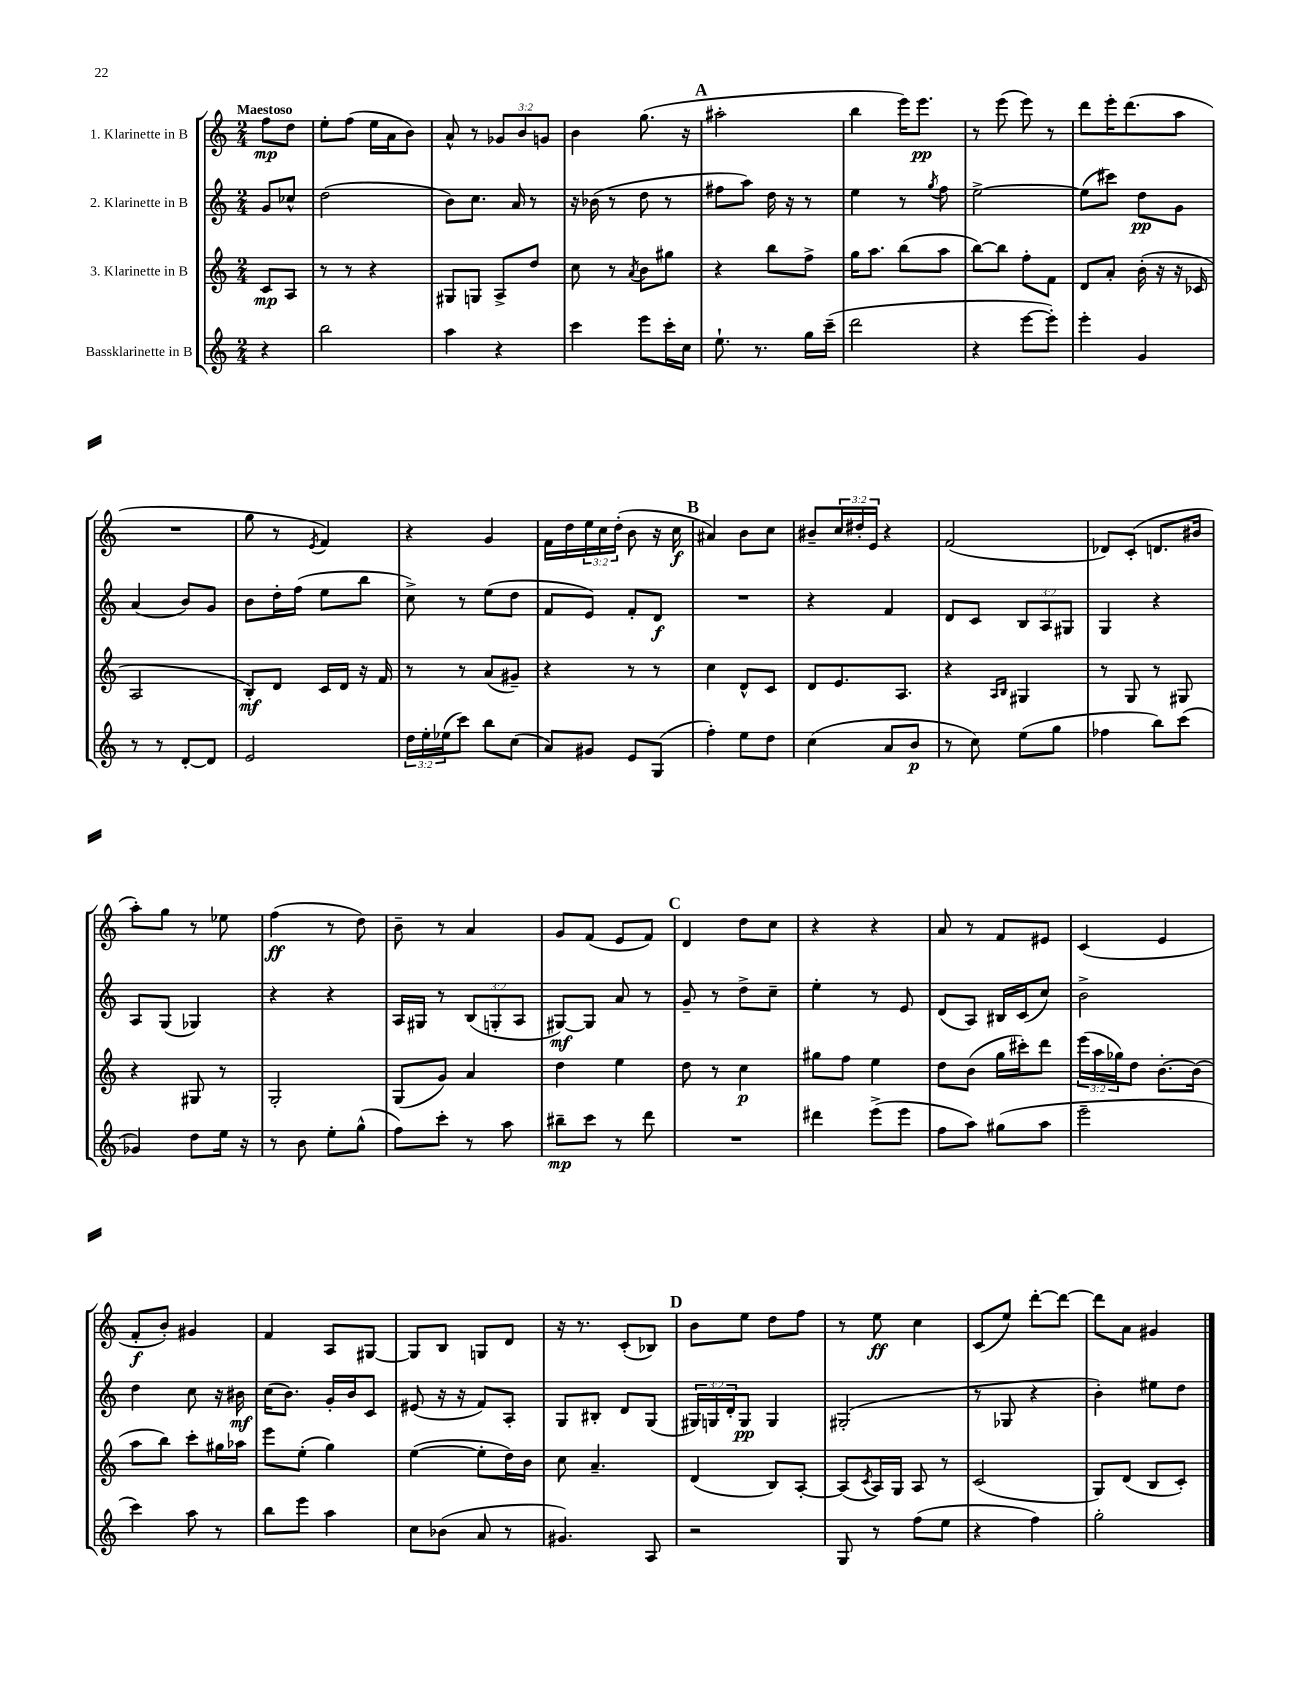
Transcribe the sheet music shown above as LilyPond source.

<<
\new StaffGroup <<
\new Staff = "s0" \with { instrumentName = "1. Klarinette in B" } {
    \clef treble \key c \major \numericTimeSignature \time 2/4 \override Staff.TupletNumber.text = #tuplet-number::calc-fraction-text \partial 4 \tempo "Maestoso"
    f''8\mp d''8 |
    e''8-. f''8( e''16 a'16 b'8) |
    a'8-^ r8 \tuplet 3/2 { ges'8 b'8 g'8 } |
    b'4 g''8.( r16 |
    \mark \markup { \bold "A" } ais''2-. |
    b''4 e'''16) e'''8.\pp |
    r8 e'''8( e'''8) r8 |
    d'''8 e'''16-. d'''8.( a''8 |
    R2 |
    g''8 r8 \acciaccatura { e'8 } f'4) |
    r4 g'4 |
    f'16 d''16 \tuplet 3/2 { e''16 c''16 d''16-.( } b'8 r16 c''16\f |
    \mark \markup { \bold "B" } ais'4) b'8 c''8 |
    bis'8-- \tuplet 3/2 { c''16 dis''16-. e'16 } r4 |
    f'2( |
    des'8) c'8-.( d'8. bis'16 |
    a''8-.) g''8 r8 ees''8 |
    f''4\ff( r8 d''8) |
    b'8-- r8 a'4 |
    g'8 f'8( e'8 f'8) |
    \mark \markup { \bold "C" } d'4 d''8 c''8 |
    r4 r4 |
    a'8 r8 f'8 eis'8 |
    c'4( e'4 |
    f'8-.\f b'8-.) gis'4 |
    f'4 a8 gis8~ |
    gis8 b8 g8 d'8 |
    r16 r8. c'8-.( bes8) |
    \mark \markup { \bold "D" } b'8 e''8 d''8 f''8 |
    r8 e''8\ff c''4 |
    c'8( e''8) d'''8~-. d'''8~ |
    d'''8 a'8 gis'4 \bar "|." |
}
\new Staff = "s1" \with { instrumentName = "2. Klarinette in B" } {
    \clef treble \key c \major \numericTimeSignature \time 2/4 \override Staff.TupletNumber.text = #tuplet-number::calc-fraction-text \partial 4
    g'8 ces''8-^ |
    d''2( |
    b'8) c''8. a'16 r8 |
    r16 bes'16( r8 d''8 r8 |
    \mark \markup { \bold "A" } fis''8 a''8) d''16 r16 r8 |
    e''4 r8 \acciaccatura { g''8 } f''8 |
    e''2~-> |
    e''8( cis'''8) d''8\pp g'8 |
    a'4( b'8) g'8 |
    b'8 d''16-. f''16( e''8 b''8 |
    c''8->) r8 e''8( d''8 |
    f'8 e'8) f'8-. d'8\f |
    \mark \markup { \bold "B" } R2 |
    r4 f'4 |
    d'8 c'8 \tuplet 3/2 { b8 a8 gis8 } |
    g4 r4 |
    a8 g8( ges4) |
    r4 r4 |
    a16 gis16 r8 \tuplet 3/2 { b8( g8-. a8 } |
    gis8~\mf) gis8 a'8 r8 |
    \mark \markup { \bold "C" } g'8-- r8 d''8-> c''8-- |
    e''4-. r8 e'8 |
    d'8( a8) bis16 c'16( c''8) |
    b'2-> |
    d''4 c''8 r16 bis'16\mf |
    c''16( b'8.) g'16-. b'16 c'8 |
    eis'8( r16 r16 f'8) a8-. |
    g8 bis8-. d'8 g8( |
    \mark \markup { \bold "D" } \tuplet 3/2 { gis16) g16 d'16-. } g8\pp g4 |
    gis2-.( |
    r8 ges8 r4 |
    b'4-.) eis''8 d''8 \bar "|." |
}
\new Staff = "s2" \with { instrumentName = "3. Klarinette in B" } {
    \clef treble \key c \major \numericTimeSignature \time 2/4 \override Staff.TupletNumber.text = #tuplet-number::calc-fraction-text \partial 4
    c'8\mp a8 |
    r8 r8 r4 |
    gis8 g8 a8-> d''8 |
    c''8 r8 \acciaccatura { a'8 } b'8 gis''8 |
    \mark \markup { \bold "A" } r4 b''8 f''8-> |
    g''16 a''8. b''8( a''8 |
    b''8~) b''8 f''8-. f'8 |
    d'8 a'8-. b'16-.( r16 r16 ces'16 |
    a2 |
    b8-.\mf) d'8 c'16 d'16 r16 f'16 |
    r8 r8 a'8( gis'8--) |
    r4 r8 r8 |
    \mark \markup { \bold "B" } c''4 d'8-^ c'8 |
    d'8 e'8. a8. |
    r4 \grace { a16 b16 } gis4 |
    r8 g8 r8 gis8 |
    r4 gis8 r8 |
    g2-. |
    g8( g'8) a'4 |
    d''4 e''4 |
    \mark \markup { \bold "C" } d''8 r8 c''4\p |
    gis''8 f''8 e''4 |
    d''8 b'8( g''16 cis'''16-.) d'''8 |
    \tuplet 3/2 { e'''16( a''16 ges''16) } d''8 b'8.~-. b'16( |
    a''8 b''8) c'''8-. gis''16 aes''16 |
    e'''8 e''8-.( g''4) |
    e''4~( e''8-. d''16) b'16 |
    c''8 a'4.-- |
    \mark \markup { \bold "D" } d'4( b8) a8~-. |
    a8( \acciaccatura { c'8 } a16) g16 a8 r8 |
    c'2( |
    g8) d'8( b8 c'8-.) \bar "|." |
}
\new Staff = "s3" \with { instrumentName = "Bassklarinette in B" } {
    \clef treble \key c \major \numericTimeSignature \time 2/4 \override Staff.TupletNumber.text = #tuplet-number::calc-fraction-text \partial 4
    r4 |
    b''2 |
    a''4 r4 |
    c'''4 e'''8 c'''16-. c''16 |
    \mark \markup { \bold "A" } e''8.-! r8. g''16 c'''16--( |
    d'''2 |
    r4 e'''8~ e'''8-.) |
    e'''4-. g'4 |
    r8 r8 d'8~-. d'8 |
    e'2 |
    \tuplet 3/2 { d''16 e''16-. ees''16( } c'''8) b''8 c''8( |
    a'8) gis'8 e'8 g8( |
    \mark \markup { \bold "B" } f''4-.) e''8 d''8 |
    c''4( a'8 b'8\p |
    r8 c''8) e''8( g''8 |
    fes''4 b''8) c'''8( |
    ges'4) d''8 e''16 r16 |
    r8 b'8 e''8-. g''8-^( |
    f''8) c'''8-. r8 a''8 |
    bis''8--\mp c'''8 r8 d'''8 |
    \mark \markup { \bold "C" } R2 |
    dis'''4 e'''8->( e'''8 |
    f''8 a''8) gis''8( a''8 |
    e'''2-- |
    c'''4) a''8 r8 |
    b''8 e'''8 a''4 |
    c''8 bes'8( a'8 r8 |
    gis'4.) a8 |
    \mark \markup { \bold "D" } r2 |
    g8 r8 f''8( e''8 |
    r4 f''4) |
    g''2-. \bar "|." |
}
>>
>>
\layout { \context { \Score \remove "Bar_number_engraver" } }
